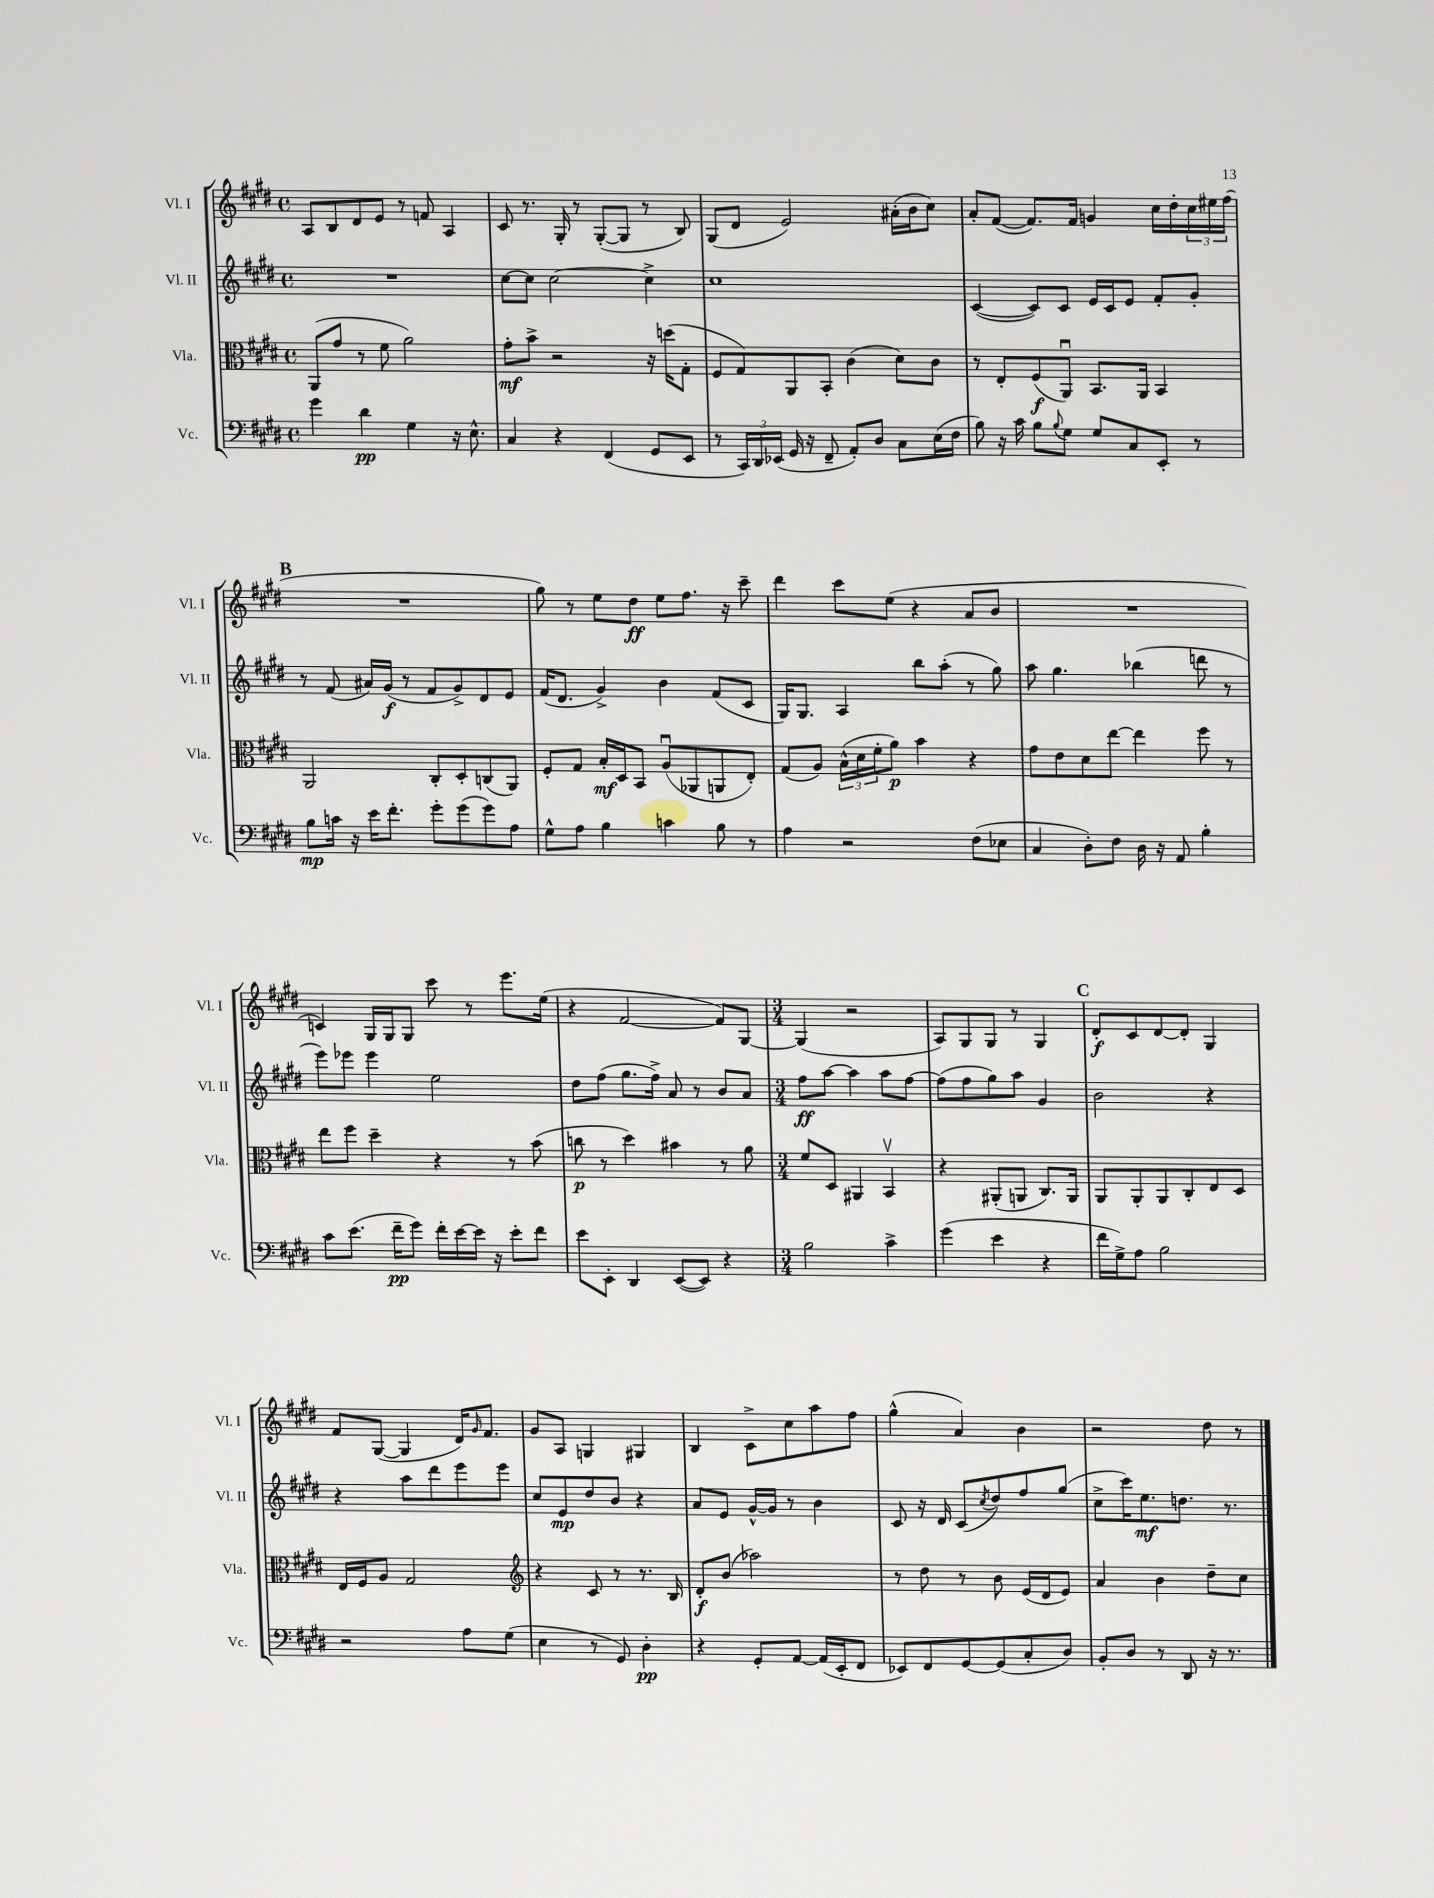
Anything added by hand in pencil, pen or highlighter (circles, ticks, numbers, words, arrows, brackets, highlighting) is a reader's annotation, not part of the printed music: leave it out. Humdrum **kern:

**kern	**kern	**kern	**kern
*staff4	*staff3	*staff2	*staff1
*clefF4	*clefC3	*clefG2	*clefG2
*k[f#c#g#d#]	*k[f#c#g#d#]	*k[f#c#g#d#]	*k[f#c#g#d#]
*M4/4	*M4/4	*M4/4	*M4/4
*met(c)	*met(c)	*met(c)	*met(c)
4g#\	(8AA/L	1r	8A/L
.	8g#/J	.	8B/
4d#\	8r	.	8d#/
.	8f#\	.	8e/J
4G#\	2a\)	.	8r
.	.	.	8f/
16r	.	.	4A/
8.E^^\	.	.	.
=	=	=	=
4C#/	8g#'\L	[8cc#\L	8c#/
.	8b^\J	8cc#\]J	8.r
4r	2r	[2cc#\	.
.	.	.	16G#'/
.	.	.	8r
(4FF#/	.	.	([8G#'/L
.	.	.	8G#/]J
8GG#/L	16r	4cc#^\]	8r
.	(16dd\LK	.	.
8EE/J	8G#'\J	.	8B/)
=	=	=	=
8r	8F#/L	1cc#	(8G#/L
24CC#/LL)	8G#/)	.	8d#/J
24DD#/	.	.	.
(24EE-/JJ	.	.	.
16GG#/	8AA/	.	2e/)
16r	.	.	.
8FF#~/	8BB'/J	.	.
8AA'/L)	(4c#\	.	.
8D#/J	.	.	.
8C#\L	8d#\L)	.	(16a#'\LL
.	.	.	16b\J
(16E\L	8c#\J	.	8cc#\J)
16F#\JJ	.	.	.
=	=	=	=
8B\)	8r	([4c#/	8a'/L
16r	8E'/L	.	([8f#/J
16c#\	.	.	.
8B\L	(8F#/	8c#/]L)	8.f#/]L)
8qqB/	.	.	.
8G#\J	8AAu/J)	8c#/J	.
.	.	.	16f#/Jk
8G#/L	8.BB/L	16e/LL	4g/
.	.	16c#/J	.
8C#/	.	8e/J	.
.	16AA/Jk	.	.
8EE'/J	4BB/	8f#'/L	16cc#\LL
.	.	.	16dd#'\
8r	.	8g#'/J	24cc#\
.	.	.	24ee#\
.	.	.	(24ff#\JJ
=	=	=	=
8B\L	2AA/	8r	1r
16c\Jk	.	(8f#/	.
16r	.	.	.
16e\LK	.	16a#/LL)	.
8.f#'\J	.	(16g#/JJ	.
.	.	8r	.
8g#'\L	8C#'/L	8f#/L	.
(8g#\	8D#'/	8g#^/)	.
8g#\)	(8C/	8d#/	.
8A\J	8AA/J)	8e/J	.
=	=	=	=
8G#^^\L	8F#'/L	(16f#/LK	8gg#\)
.	.	8.d#/J	.
8A\J	8G#/J	.	8r
4B\	16B'/LL	4g#^/)	8ee\L
.	16D#/J	.	.
.	8BB/J	.	8dd#\J
4c\	(8Au/L	4b\	8ee\L
.	8AA-/	.	8.ff#\J
8B\	8AA/	(8f#/L	.
.	.	.	16r
8r	8E'/J)	8c#/J	8ccc#~\
=	=	=	=
4A\	(8G#/L	16G#/LK)	4ddd#\
.	.	8.G#/J	.
.	8A/J)	.	.
2r	(24B^^\LL	4A/	8ccc#\L
.	24d#\	.	.
.	24f#'\J	.	.
.	8a\J)	.	(8ee\J
.	4b\	8bb\L	4r
.	.	(8aa'\J	.
(8F#\L	4r	8r	8a/L
8E-\J	.	8gg#\)	8b/J
=	=	=	=
4C#/	8g#\L	8aa\	1r
.	8e\	4.gg#\	.
8D#'\L)	8d#\	.	.
8F#\J	[8ee\J	.	.
16D#\	4ee\]	(4bb-\	.
16r	.	.	.
8AA/	.	.	.
4B'\	8ff#\	8ddd\	.
.	8r	8r	.
=	=	=	=
8c#\L	8ee\L	8eee\L)	4c/)
(8.e\J	8ff#\J	8eee-\J	.
.	4dd#~\	4eee-\	16G#/LL
16f#~\LK	.	.	16G#/J
8g#\J)	.	.	8G#/J
16f#'\LL	4r	2ee\	8ccc#\
[16e\	.	.	.
16e\]JJ	.	.	8r
16r	.	.	.
8e'\L	8r	.	8.eee\L
8f#\J	(8b\	.	.
.	.	.	(16ee\Jk
=	=	=	=
8e\L	8cc\	8dd#\L	4r
8EE'\J	8r	(8ff#\J	.
4DD#/	4dd#\)	8.gg#\L	[2f#/
.	.	16ff#^\Jk)	.
([8EE/L	4b#\	8a/	.
8EE/]J)	.	8r	.
4r	8r	8b/L	8f#/]L)
.	8a\	8a/J	[8G#/J
=	=	=	=
*M3/4	*M3/4	*M3/4	*M3/4
2B\	8f#/L	8ff#\L	(4G#/]
.	8D#/J	[8aa\J	.
.	4AA#/	4aa\]	2r
4c#^\	4BBv/	8aa\L	.
.	.	[8ff#\J	.
=	=	=	=
(4g#\	4r	(8ff#\]L	8A/L)
.	.	8ff#\	8G#/
4e\	(8AA#'/L	8gg#\)	8G#/J
.	8AA/J	8aa\J	8r
4r	8.C#/L)	4g#/	4G#/
.	16AA/Jk	.	.
=	=	=	=
16f#\LL	8AA/L	2b\	8d#'/L
16G#^\J)	.	.	.
8A\J	8AA'/	.	8c#/
2B\	8AA/	.	[8d#/
.	8C#'/	.	8d#'/]J
.	8E/	4r	4G#/
.	8D#/J	.	.
=	=	=	=
2r	16E/LL	4r	8f#/L
.	16F#/J	.	.
.	8A/J	.	([8G#/J
.	2G#/	8aa\L	4G#/]
.	.	8ddd#\	.
8A\L	.	8eee\	16d#/LK)
.	.	.	16qqg#/
.	.	.	8.f#/J
(8G#\J	.	8eee\J	.
=	=	=	=
*	*clefG2	*	*
4E\	4r	8cc#/L	8g#/L
.	.	8e/	8A/J
8r	8c#/	8dd#/	4G/
8GG#/)	8r	8b/J	.
4D#'\	8.r	4r	4G#/
.	16B/	.	.
=	=	=	=
4r	8d#'/L	8a/L	4B/
.	(8b/J	8e/J	.
8GG#'/L	2aa-\)	[16g#^^/LL	8c#^\L
.	.	16g#/]JJ	.
[8AA/J	.	8r	8cc#\
(16AA/]LL	.	4b\	8aa\
16EE'/J	.	.	.
8FF#/J	.	.	8ff#\J
=	=	=	=
8EE-/L)	8r	8c#/	(4gg#^^\
8FF#/	8dd#\	16r	.
.	.	16d#/	.
[8GG#/	8r	(8c#/L	4a/)
.	.	8qcc#/	.
(8GG#/]	8b\	8dd#/)	.
8C#'/	(16e/LL	8ff#/	4b\
.	16d#/J	.	.
8D#/J)	8e/J)	(8gg#/J	.
=	=	=	=
8BB'/L	4a/	8cc#^\L	2r
8D#/J	.	16ccc#\K)	.
.	.	8.ee\	.
8r	4b\	.	.
8DD#/	.	8.dd\J	.
16r	8dd#~\L	.	8dd#\
8.r	.	8.r	.
.	8cc#\J	.	8r
==	==	==	==
*-	*-	*-	*-
